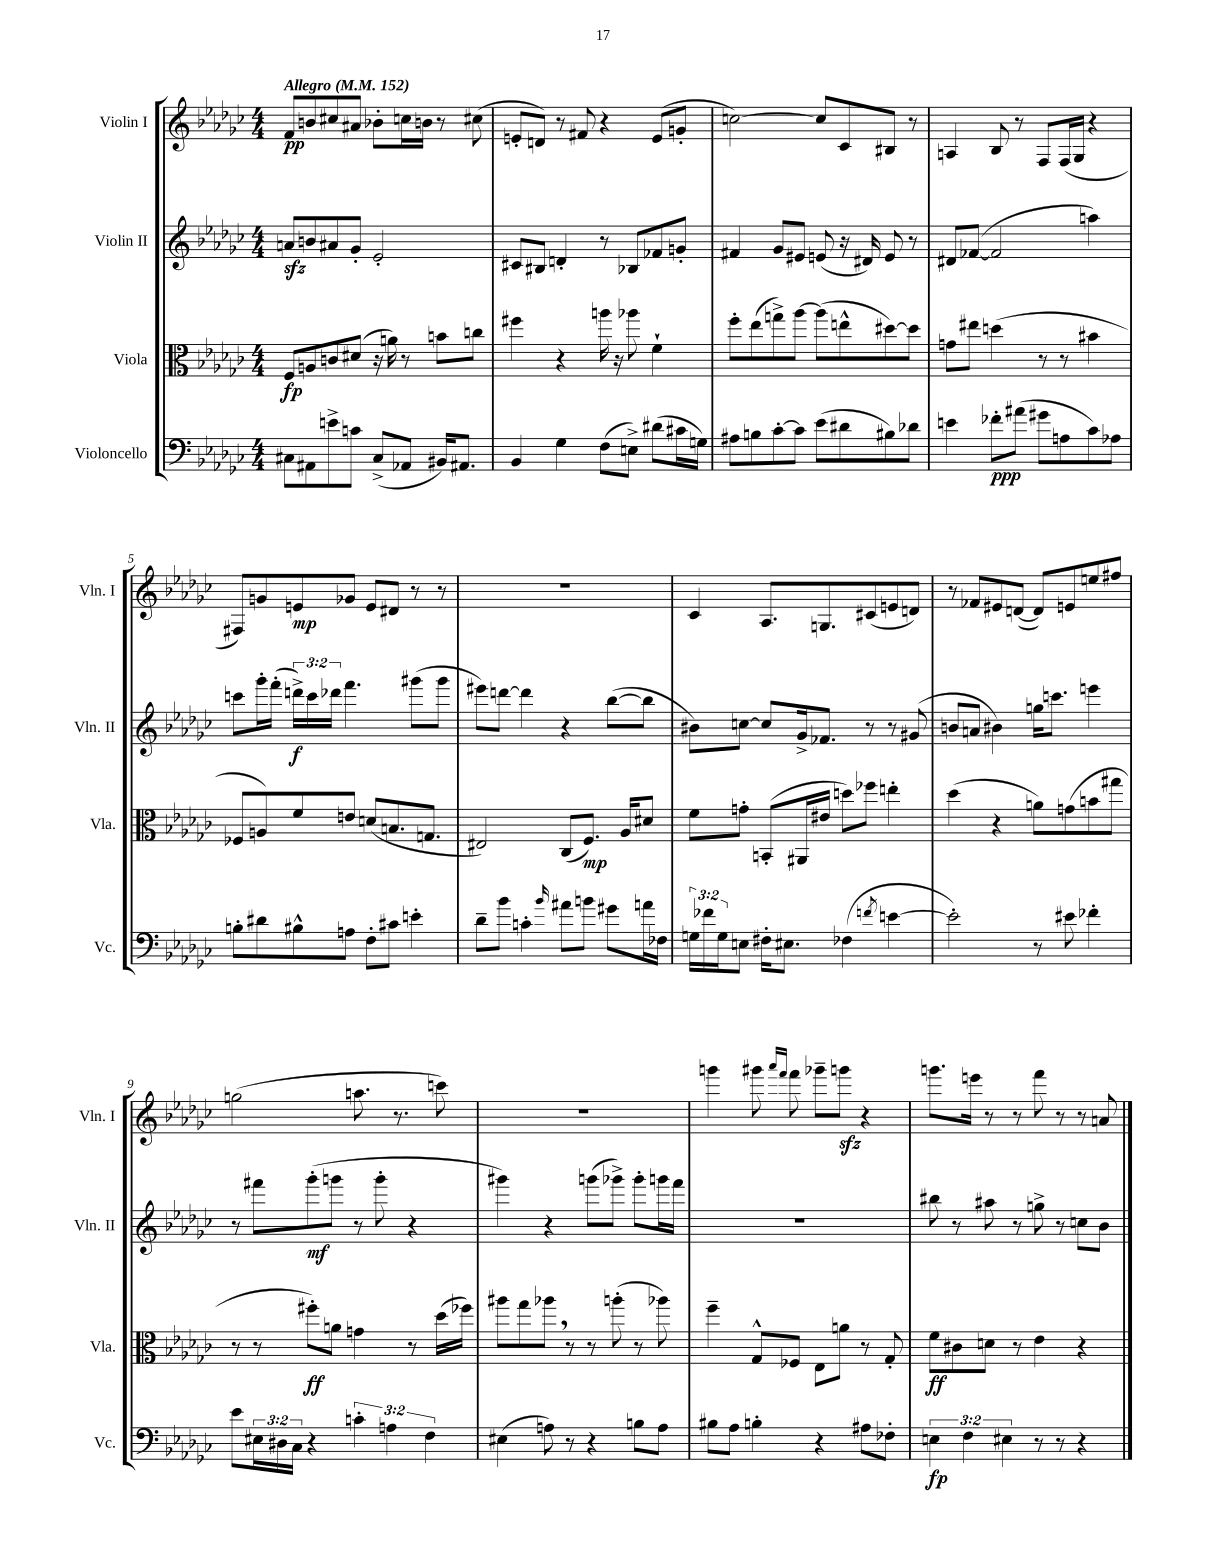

**kern	**kern	**kern	**kern
*staff4	*staff3	*staff2	*staff1
*clefF4	*clefC3	*clefG2	*clefG2
*k[b-e-a-d-g-c-]	*k[b-e-a-d-g-c-]	*k[b-e-a-d-g-c-]	*k[b-e-a-d-g-c-]
*M4/4	*M4/4	*M4/4	*M4/4
*MM152	*MM152	*MM152	*MM152
8C#	8F	8a	8f
8AA#	8A	8b	8b
8e^	8c	8a#	8cc#
8c	(8d#	8g-'	8a#
(8C#^	16r	2e-'	8b-'
.	16a)	.	.
8AA-	8r	.	16cc
.	.	.	16b
16BB#)	8b	.	8r
8.AA#	.	.	.
.	8cc	.	(8cc#
=	=	=	=
4BB-	4ff#	8c#	8e'
.	.	8B#	8d)
4G-	4r	4d'	8r
.	.	.	8f#
(8F	16aa	8r	4r
.	16r	.	.
8E^)	8aa-	8B-	.
(8d#	4f`	8f-	(8e
16c#	.	8g'	8g'
16G)	.	.	.
=	=	=	=
8A#	8ff'	4f#	[2cc)
8B	(8ee-	.	.
[8c-'	8gg^)	8g-	.
8c-]	[8aa-	8e#	.
(8e-	(8aa-]	(8e	8cc]
8d#	8ee^^	16r	8c-
.	.	16d#)	.
8B#)	[8dd#)	8e	8B#
8d-	8dd#]	8r	8r
=	=	=	=
4e	8g	8d#	4A
.	8ee#	([8f-	.
8f-'	(4dd	2f-]	8B-
(8a#	.	.	8r
8g#	8r	.	8F
8A	8r	.	(16F
.	.	.	16G-
8c-)	4b#	4aa)	4r
8A-	.	.	.
=	=	=	=
8B'	8F-	8ccc	8F#)
8d#	8A)	16ggg-'	8g
.	.	(16fff'	.
8B#^^	8f	24ddd^)	8e
.	.	24ccc	.
.	.	24ddd-	.
8A	8e	4.fff	8g-
8F'	(8d	.	8e
8c#	8.B	.	8d#
4e'	.	(8ggg#	8r
.	8.G	.	.
.	.	8ggg#	8r
=	=	=	=
8d-~	2E#)	8eee#)	1r
8b-	.	[8ddd	.
4c'	.	4ddd]	.
16qqb-	.	.	.
8a#	(8C-	4r	.
8b	8.F)	.	.
8g#	.	([8bb-	.
.	16A-	.	.
16a	8d#	8bb-]	.
16F-	.	.	.
=	=	=	=
24G	8f	8b#)	4c-
24f-	.	.	.
24G	.	.	.
8E	8g'	[8cc	.
16F#'	(8BB'	8cc]	8.A-
8.E#	.	.	.
.	16AA#	16g-^	.
.	16e#	8.f-	8.G
(4F-	8dd)	.	.
.	8ff-	8r	(8c#
8qf	.	.	.
[4e	4ee'	8r	8e
.	.	(8g#	8d)
=	=	=	=
2e'])	(4dd-	8b	8r
.	.	8a	8f-
.	4r	4b#)	8e#
.	.	.	([8d
8r	8a)	16gg	8d])
.	.	8.ccc	.
8e#	(8g	.	8e
4f-'	8b	4eee	8ee
.	8gg#	.	8ff#
=	=	=	=
8e-	8r	8r	(2gg
24E#	8r	8fff#	.
24D#	.	.	.
24C-	.	.	.
4r	8ff#')	(8ggg-'	.
.	8a	8ggg	.
6c'	4g	8r	8.aa
.	.	8ggg'	.
6A	.	.	.
.	.	.	8.r
.	8r	4r	.
6F	.	.	.
.	(16dd-	.	8ccc)
.	16ff-)	.	.
=	=	=	=
(4E#	8aa#	4ggg#)	1r
.	8gg-	.	.
8A)	8aa-	4r	.
8r	8r	.	.
4r	8r	(8ggg	.
.	(8aa'	8ggg-^)	.
8B	8r	8ggg-'	.
8A	8aa-)	16ggg	.
.	.	16fff	.
=	=	=	=
8B#	4ff~	1r	4ggg
8A-	.	.	.
4B'	8G-^^	.	8ggg#
.	.	.	16qqaaa-
.	.	.	16qqfff
.	8F-	.	8fff
4r	8E-	.	8ggg-~
.	8a	.	8ggg
8A#	8r	.	4r
8F-'	8G-'	.	.
=	=	=	=
6E	8f	8bb#	8.ggg
.	8c#	8r	.
6F	.	.	.
.	.	.	16eee
.	8d	8aa#	8r
6E#	.	.	.
.	8r	8r	8r
8r	4e-	8gg^	8fff
8r	.	8r	8r
4r	4r	8cc	8r
.	.	8b-	8a
==	==	==	==
*-	*-	*-	*-
